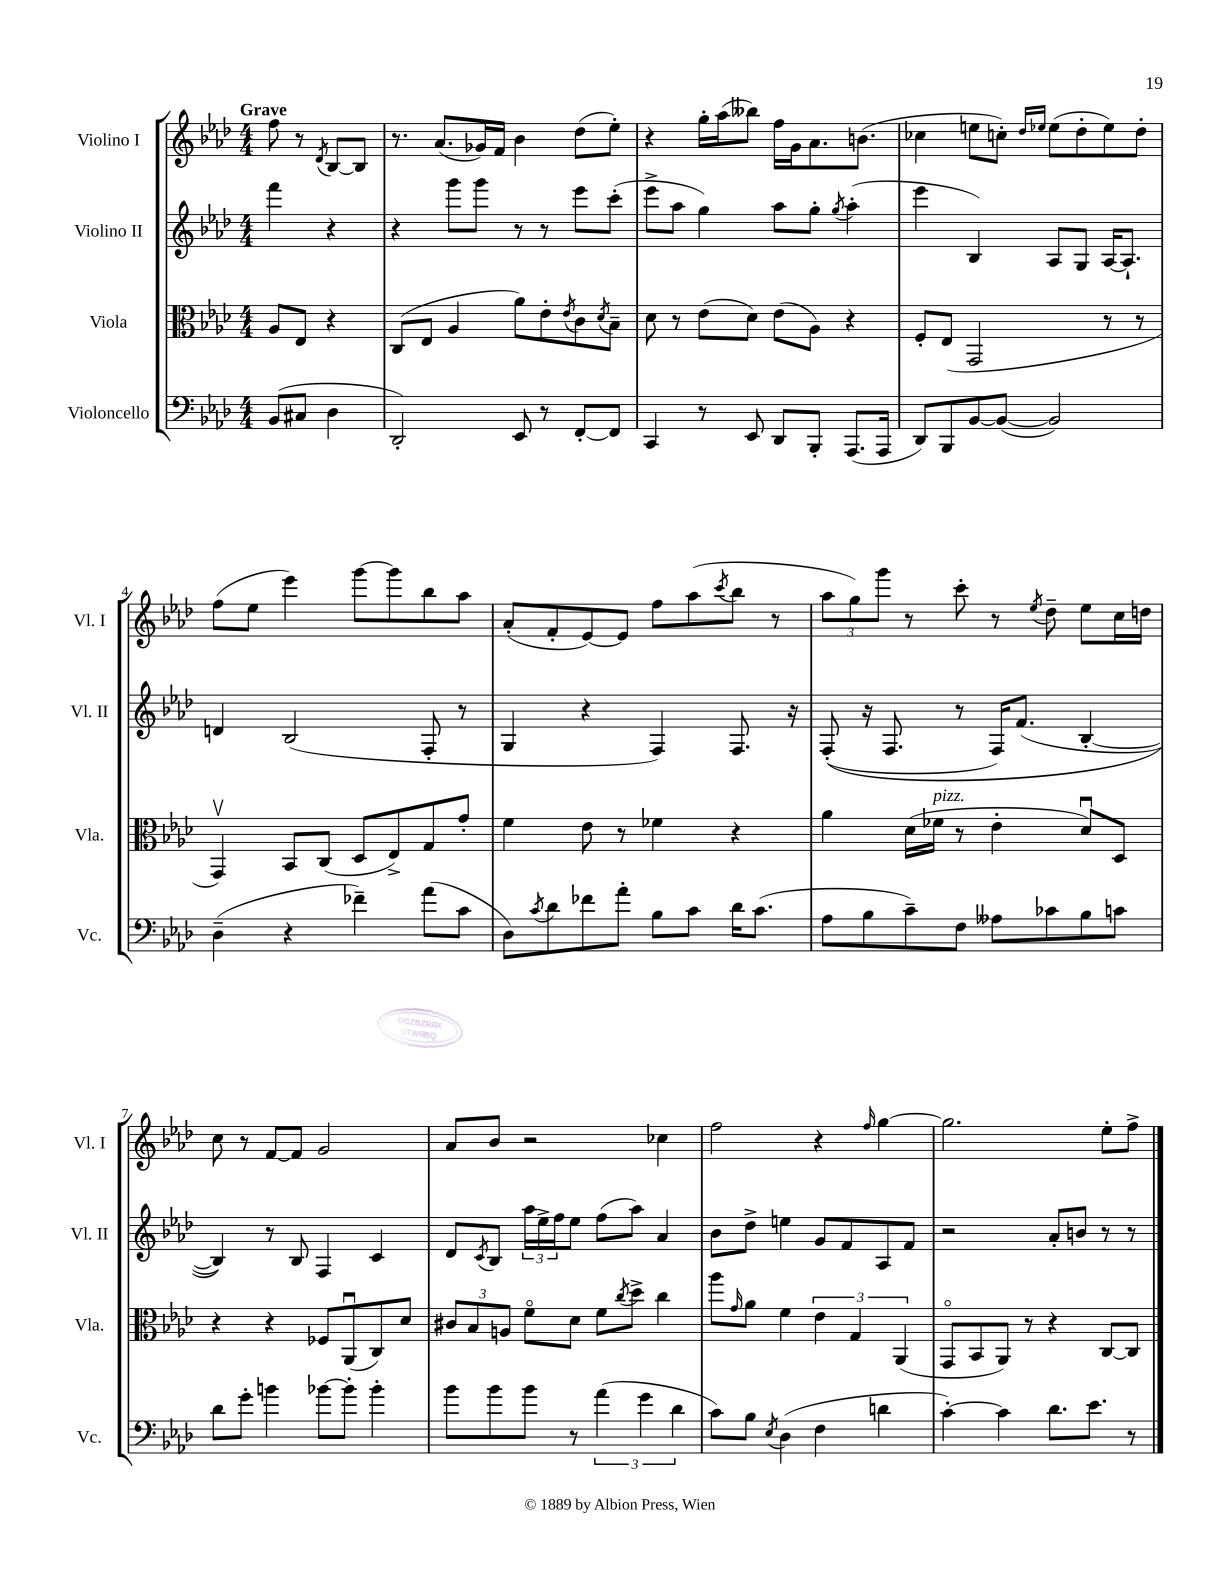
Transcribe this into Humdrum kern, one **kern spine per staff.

**kern	**kern	**kern	**kern
*staff4	*staff3	*staff2	*staff1
*clefF4	*clefC3	*clefG2	*clefG2
*k[b-e-a-d-]	*k[b-e-a-d-]	*k[b-e-a-d-]	*k[b-e-a-d-]
*M4/4	*M4/4	*M4/4	*M4/4
(8BB-	8A-	4fff	8ff
8C#	8E-	.	8r
.	.	.	8qd-
4D-	4r	4r	[8B-
.	.	.	8B-]
=	=	=	=
2DD-')	(8C	4r	8.r
.	8E-	.	.
.	.	.	(8.a-
.	4A-	8ggg	.
.	.	8ggg	16g-)
.	.	.	16f
8EE-	8a-)	8r	4b-
8r	8e-'	8r	.
.	8qe-	.	.
[8FF'	8c	8eee-	(8dd-
.	8qd-	.	.
8FF]	8B-~	(8ccc'	8ee-')
=	=	=	=
4CC	8d-	8eee-^	4r
.	8r	8aa-	.
8r	(8e-	4gg)	16gg'
.	.	.	(16aa-
8EE-	8d-)	.	8bb--)
8DD-	(8e-	8aa-	16ff
.	.	.	16g
8BBB-'	8A-)	8gg'	8.a-
.	.	8qgg	.
(8.AAA-	4r	(4aa-'	.
.	.	.	(8.b
16AAA-	.	.	.
=	=	=	=
8DD-)	8F'	4eee-	4cc-
8BBB-	(8E-	.	.
[8BB-	2GG	4B-)	8ee
(8BB-_	.	.	8cc')
.	.	.	16qqdd-
.	.	.	16qqee-
2BB-])	.	8A-	(8ee-
.	.	8G	8dd-'
.	8r	[16A-	8ee-)
.	.	8.A-`]	.
.	8r	.	8dd-'
=	=	=	=
(4D-~	4GGv)	4d	(8ff
.	.	.	8ee-
4r	8BB-	(2B-	4eee-)
.	(8C	.	.
4f-~)	8D-	.	[8ggg
.	8E-^)	.	8ggg]
(8a-	8G	8F'	8bb-
8c	8g'	8r	8aa-
=	=	=	=
8D-)	4f	4G	(8a-'
8qc	.	.	.
8d-	.	.	8f'
8f-	8e-	4r	[8e-)
8a-'	8r	.	8e-]
8B-	4f-	4F)	8ff
8c	.	.	(8aa-
.	.	.	8qccc
16d-	4r	8.F	8bb-
(8.c	.	.	.
.	.	.	8r
.	.	16r	.
=	=	=	=
8A-	4a-	&((8F'	12aa-
.	.	.	12gg)
8B-	.	16r	.
.	.	.	12ggg
.	.	8.F	.
8c~)	(16d-	.	8r
.	16f-	.	.
8F	8r	8r	8ccc'
8A--	4e-'	16F)	8r
.	.	(8.f	.
.	.	.	8qee-
8c-	.	.	8dd-~
8B-	8d-u)	[4B-'	8ee-
8c	8D-	.	16cc
.	.	.	16dd
=	=	=	=
8d-	4r	4B-])&)	8cc
8g'	.	.	8r
4b	4r	8r	[8f
.	.	8B-	8f]
[8b-	8F-	4F	2g
8b-']	(8AA-u	.	.
4b-'	8C)	4c	.
.	8d-	.	.
=	=	=	=
8b-	12c#	8d-	8a-
.	12B-	.	.
.	.	8qc	.
8b-	.	8B-	8b-
.	12A	.	.
8b-	8fo	24aa-	2r
.	.	24ee-^	.
.	.	24ff	.
8r	8d-	8ee-	.
(6a-	8f	(8ff	.
.	8qcc	.	.
.	8dd-^	8aa-)	.
6g	.	.	.
.	4cc	4a-	4cc-
6d-	.	.	.
=	=	=	=
8c)	8aa-	8b-	2ff
.	16qqg	.	.
8B-	8a-	8dd-^	.
8qE-	.	.	.
(4D-	4f	4ee	.
4F	6e-	8g	4r
.	.	8f	.
.	6G	.	.
.	.	.	16qqff
4d	.	8A-	[4gg
.	(6AA-	.	.
.	.	8f	.
=	=	=	=
[4c')	8GGo	2r	2.gg]
.	8BB-	.	.
4c]	8AA-)	.	.
.	8r	.	.
8.d-	4r	8a-'	.
.	.	8b	.
8.e-	.	.	.
.	[8C	8r	8ee-'
8r	8C]	8r	8ff^
==	==	==	==
*-	*-	*-	*-
